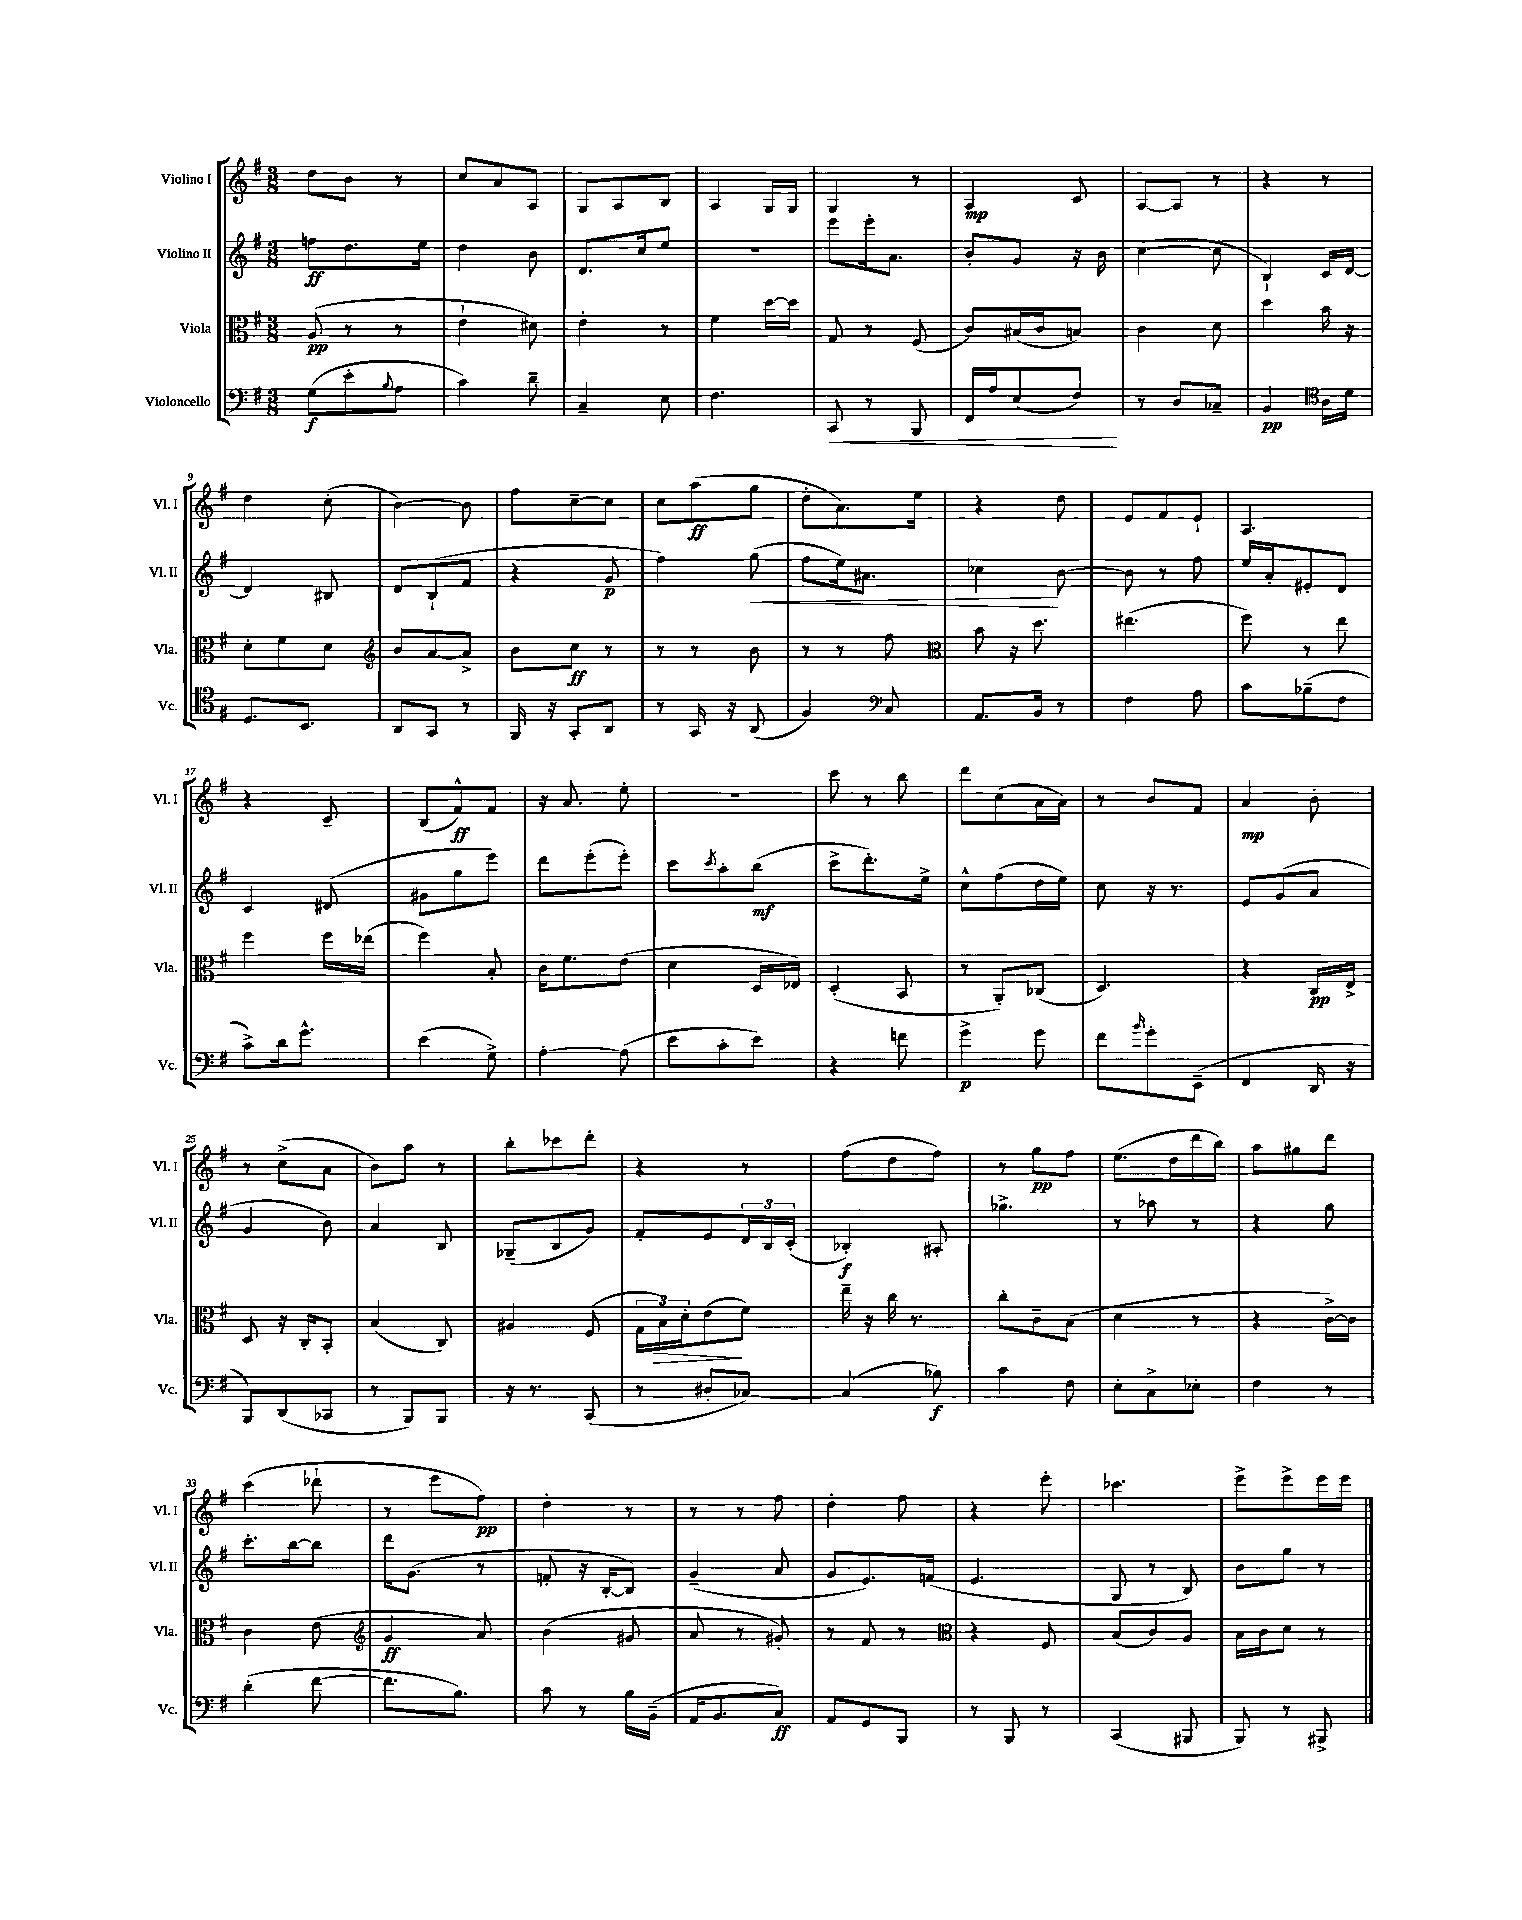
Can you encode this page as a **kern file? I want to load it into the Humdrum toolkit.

**kern	**kern	**kern	**kern
*staff4	*staff3	*staff2	*staff1
*clefF4	*clefC3	*clefG2	*clefG2
*k[f#]	*k[f#]	*k[f#]	*k[f#]
*M3/8	*M3/8	*M3/8	*M3/8
(8G	(8A	8ff	8dd
8e'	8r	8.dd	8b
8qqB	.	.	.
8A	8r	.	8r
.	.	16ee	.
=	=	=	=
4c)	4e`	4dd	8cc
.	.	.	8a
8d~	8d#)	8b	8A
=	=	=	=
4C~	4e'	8.d	8G
.	.	.	8A
.	.	16cc	.
8E	8r	8ee	8B
=	=	=	=
4.F#	4f#	4.r	4A
.	[16dd	.	16G
.	16dd]	.	16G
=	=	=	=
8CC	8G	8eee	4G
8r	8r	16eee'	.
.	.	8.a	.
8BBB	(8F#	.	8r
=	=	=	=
16FF#	8c)	8b'	4A
16A	.	.	.
(8E	(16B#	8g	.
.	16c	.	.
8F#)	8B)	16r	8c
.	.	16b	.
=	=	=	=
8r	4c	([4cc	[8A
8D	.	.	8A]
8C-~	8d	8cc]	8r
=	=	=	=
4BB	4dd	4B`)	4r
*clefC4	*	*	*
16A	16b	16c	8r
16d	16r	[16d	.
=	=	=	=
8.D	8d'	4d]	4dd
.	8f#	.	.
8.BB	.	.	.
.	8d	8B#	(8cc'
=	=	=	=
*	*clefG2	*	*
8AA	8b	8d	[4b)
8GG	[8a	(8B`	.
8r	8a^]	8f#	8b]
=	=	=	=
16FF#	8b	4r	8ff#
16r	.	.	.
8GG'	8cc	.	[8cc~
8AA	8r	8g	8cc]
=	=	=	=
8r	8r	4ff#)	8cc
16GG	8r	.	(8aa
16r	.	.	.
(8AA	8b	(8gg	8gg
=	=	=	=
4F#)	8r	8ff#	8dd'
.	8r	16ee)	8.a)
.	.	8.a#	.
*clefF4	*	*	*
8C	8ff#	.	.
.	.	.	16ee
=	=	=	=
*	*clefC3	*	*
8.AA	8b	4cc-	4r
.	16r	.	.
16BB	8.dd	.	.
8r	.	[8b	8dd
=	=	=	=
4F#	(4.ee#	8b]	8e
.	.	8r	8f#
8A	.	8ff#	8e`
=	=	=	=
8c	8ff#)	16ee	4.A
.	.	16a'	.
(8B-~	8r	8e#'	.
8F#	8ee	8d	.
=	=	=	=
8c^)	4ff#	4c	4r
16d	.	.	.
8.g^^	.	.	.
.	16ff#	(8d#	8c~
.	(16ee-	.	.
=	=	=	=
(4e	4ff#)	8g#	(8B
.	.	8gg	8f#^^)
8G^)	8B'	8eee)	8f#
=	=	=	=
[4A'	16c	8ddd	16r
.	8.f#	.	8.a
.	.	(8eee'	.
(8A]	(8e	8eee')	8ee'
=	=	=	=
8e	4d	8ccc	4.r
.	.	8qccc	.
8c'	.	8aa'	.
8e)	16D	(8bb	.
.	16E-)	.	.
=	=	=	=
4r	(4D'	8ccc^	8ccc
.	.	8.ddd')	8r
8f	8BB	.	8bb
.	.	16ee^	.
=	=	=	=
4g^	8r	8cc^^	8ddd
.	8AA')	(8ff#	(8cc
8g	(8C-	16dd	16a
.	.	16ee)	16a)
=	=	=	=
8f#	4.D)	8cc	8r
16qqb	.	.	.
8g'	.	16r	8b
.	.	8.r	.
(8EE~	.	.	8f#
=	=	=	=
4FF#	4r	8e	4a
.	.	(8g	.
16DD	16C	8a	8b'
16r	16E^	.	.
=	=	=	=
8BBB)	8D	4g	8r
(8DD	16r	.	(8cc^
.	16C'	.	.
8CC-	8BB'	8b)	8a
=	=	=	=
8r	(4B	4a	8b)
8BBB)	.	.	8aa
8BBB	8C)	8B	8r
=	=	=	=
16r	4A#	(8G-~	8bb'
8.r	.	.	.
.	.	8B	8ccc-
(8CC	(8F#	8g)	8ddd'
=	=	=	=
8r	24G	8f#'	4r
.	24B)	.	.
.	24d'	.	.
8D#'	(8e	8e	.
[8C-)	8f#)	24d	8r
.	.	24B	.
.	.	(24c'	.
=	=	=	=
(4C-]	16ee~	4B-')	(8ff#
.	16r	.	.
.	16cc	.	8dd
.	8.r	.	.
8B-)	.	8A#'	8ff#)
=	=	=	=
4c	8cc'	4.gg-^	8r
.	8c~	.	8gg
8F#	(8B	.	8ff#
=	=	=	=
8E'	4d	8r	(8.ee
8C^	.	8aa-	.
.	.	.	16dd
8E-'	8r	8r	16ddd
.	.	.	16bb)
=	=	=	=
4F#	4r	4r	8aa
.	.	.	8gg#
8r	[16c^)	8gg	8ddd
.	16c]	.	.
=	=	=	=
(4d'	4c	8.ccc'	(4ccc
.	.	[16bb	.
[8f#	(8e	8bb]	8ddd-`
=	=	=	=
*	*clefG2	*	*
8.f#]	4g	16ddd	8r
.	.	(8.g	.
.	.	.	8eee
8.B)	.	.	.
.	8a)	8r	8ff#)
=	=	=	=
8c	(4b	8f'	4dd'
8r	.	16r	.
.	.	[16B'	.
16B	8g#	8B])	8r
(16BB~	.	.	.
=	=	=	=
16AA	8a	(4g~	8r
8.BB	.	.	.
.	8r	.	8r
8C)	8g#')	8a	8ff#
=	=	=	=
8AA	8r	8g	4dd'
8GG	8f#	8.e)	.
8BBB	8r	.	8ff#
.	.	(16f	.
=	=	=	=
*	*clefC3	*	*
8r	4r	4.e	4r
8BBB	.	.	.
8r	8F#	.	8eee'
=	=	=	=
(4CC	(8B	8G	4.ccc-
.	8c)	8r	.
8BBB#	8A	8B)	.
=	=	=	=
8BBB)	16B	8b	8eee^
.	16c	.	.
8r	8d	8gg	8eee^
8BBB#^	8r	8r	16eee
.	.	.	16eee
==	==	==	==
*-	*-	*-	*-
